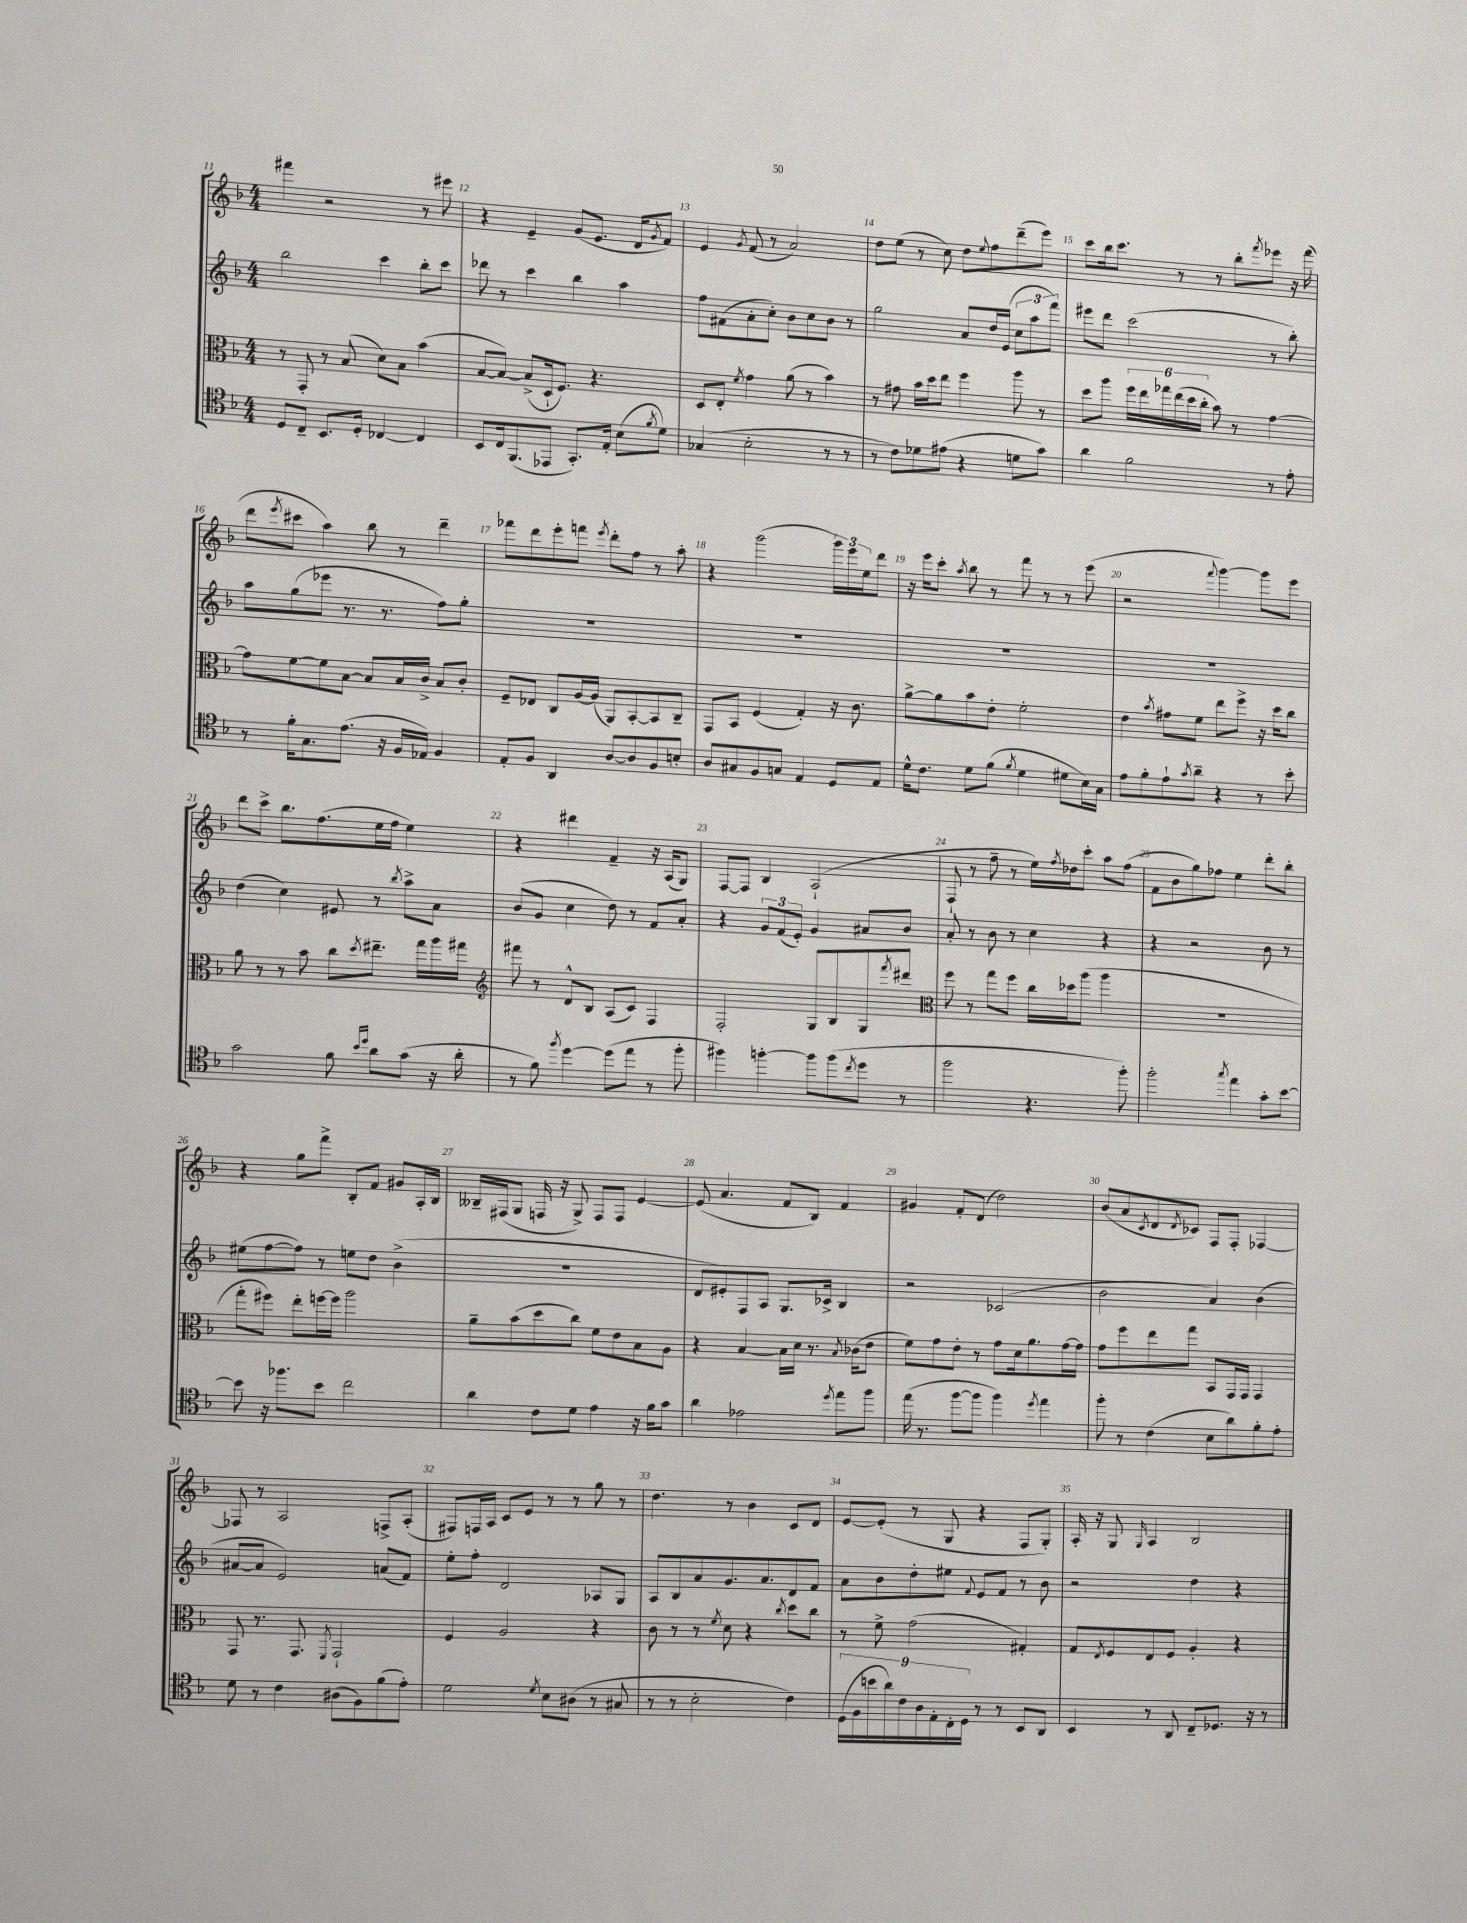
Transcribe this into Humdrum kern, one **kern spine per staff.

**kern	**kern	**kern	**kern
*part4	*part3	*part2	*part1
*staff4	*staff3	*staff2	*staff1
*clefC4	*clefC3	*clefG2	*clefG2
*k[b-]	*k[b-]	*k[b-]	*k[b-]
*M4/4	*M4/4	*M4/4	*M4/4
=11	=11	=11	=11
8D/L	8r	2bb-\	4fff#X\
8C~/J	8GG'/	.	.
8.BB-/L	8r	.	2r
.	(8B-/	.	.
16D'/Jk	.	.	.
[4C-X/	8d\L)	4ccc\	.
.	8B-\J	.	.
4C-/]	(4b-\	8bb-'\L	8r
.	.	8ccc\J	8eee#X\
=12	=12	=12	=12
8BB-/L	[8B-/L	8ddd-X\	4r
16C/k	8B-/J_)	8r	.
(8.FF/	.	.	.
.	(8B-^/L]	4ccc\	4e~/
8EE-X/J	16D`/k	.	.
.	8.F/J)	.	.
8.GG'/L)	.	4bb-\	(8g/L
.	4.r	.	8.e/J
16E'/Jk	.	.	.
(8B-\L	.	4aa\	.
.	.	.	16d/KL
8qf/	.	.	8qg/
8d\J)	.	.	8f/J)
=13	=13	=13	=13
(4G-X/	8D/L	8ff\L	4e/
.	8E'/J	(8f#X\	.
.	8qf/	.	8qg/
2B-'\	4g\	8a'\	(8f/
.	.	8cc'\J)	8r
.	(8a\	8b-\L	2a/)
.	8r	8cc\	.
8r	4b-\)	8b-\J	.
8r	.	8r	.
=14	=14	=14	=14
8r	8r	2gg\	8dd\L
8c\L)	8g#X\	.	(8ee\J
8d-X\	16b-\LL	.	8r
.	16dd\J	.	.
(8e#X\J	8ee\J	.	8cc\)
4r	4ff\	8a/L	8dd\L
.	.	.	8qqee/
.	.	16dd/L	8ff\
.	.	(16e/JJ	.
8dn\L	8aa\	12cc\L	(8ddd~\
.	.	12aa\	.
8g\J)	8r	.	8eee\J)
.	.	12fff\J)	.
=15	=15	=15	=15
4a\	8dd\L	8eee#X\L	8ccc\L
.	8aa\J	8ddd\J	16bb-\k
.	.	.	8.ccc\J
2f\	24ff\LL	(2ccc\	.
.	24ee\	.	.
.	24gg-X\	.	.
.	(24ee\	.	8r
.	24dd\	.	.
.	24cc'\JJ	.	.
.	8b-\)	.	8r
.	8r	.	8bb-'\L
.	.	.	8qfff/
8r	[4g\	8r	8eee-X\J
8e'\	.	8bb-'\)	16r
.	.	.	(16fff\
!!LO:LB:g=z
=16	=16	=16	=16
8r	8g\L]	8aa\L	8ddd\L
.	.	.	8qeee/
16f'\KL	[8f\	(8gg\	8ccc#X\J
8.G\	.	.	.
.	8f\]	8eee-X\J	4aa\)
(8.e\J	[8B-\J	8.r	.
.	8B-/L]	.	8bb-\
16r	.	8.r	.
16F/LL	16B-/L	.	8r
16E-X/JJ)	16c^/JJ	.	.
4F/	8B-/L	8ff\L)	4ddd~\
.	8c'/J	8gg'\J	.
=17	=17	=17	=17
8E'/L	8F~/L	1r	8fff-X\L
8F/J	8E-X/J	.	8ddd\
4AA/	8C/L	.	8eee'\
.	[16A/L	.	8fffn\J
.	(16A/JJ]	.	.
.	.	.	8qeee/
[8A/L	8AA/L)	.	8ddd'\L
8A/]	[8BB-'/	.	8ff\J
8F/	8BB-/]	.	8r
8Bn'/J	8C~/J	.	8aa'\
=18	=18	=18	=18
8A/L	8GG/L	1r	4r
8G#X/	8BB-/J	.	.
8F/	(4F/	.	(2ggg\
8Gn/J	.	.	.
4E/	4G'/)	.	.
8D/L	16r	.	24ggg\LL)
.	.	.	24eee\
.	8.c\	.	.
.	.	.	24ee\J
8E/J	.	.	8ddd\J
=19	=19	=19	=19
16d^^\KL	[8a^\L	1r	16r
8.c\J	.	.	16eee\KL
.	8a\]	.	8ccc'\J
.	.	.	8qaa/
8d\L	8b-\	.	8bb-\
(8f\J	8e'\J	.	8r
8qf/	.	.	.
4d\	2f'\	.	8fff\
.	.	.	8r
8d#X\L	.	.	8r
16B-\L)	.	.	(8eee\
16G\JJ	.	.	.
=20	=20	=20	=20
8e\L	4e\	1r	2r
8f'\	.	.	.
.	8qb-/	.	.
8e`\	8g#X\L	.	.
8qg/	.	.	.
8a~\J	8f\J	.	.
.	.	.	8qqfff/
4r	8ee\L	.	[4ggg\)
.	8ff^\J	.	.
8r	16r	.	8ggg\L]
.	16dd\KL	.	.
8b-'\	8cc\J	.	8eee\J
!!LO:LB:g=z
=21	=21	=21	=21
2g\	8a\	(4dd\	8ddd\L
.	8r	.	8ccc^\J
.	8r	4cc\)	8.bb-\L
.	8b-\	.	.
.	.	.	(8.ff\
8f\	8cc\L	8e#X/	.
16qqb-/LL	.	.	.
16qqdd/JJ	8qdd/	.	.
8a\L	8.ee#X~\J	8r	16ee\L
.	.	.	16ff\JJ
.	.	8qbb-/	.
(8g\J	.	8aa^\L	4ee\)
.	16gg\LL	.	.
16r	16aa\	8a\J	.
16a'\	16gg#X\JJ	.	.
=22	=22	=22	=22
*	*clefG2	*	*
8r	8fff#X\	(8b-/L	4r
8f\)	8r	8g/J	.
8qff/	.	.	.
[4dd\	8d^^/L	4cc\	4ddd#X\
.	8B-/J	.	.
(8dd\L]	(8A/L	8dd\)	4f~/
8ee\J	8c/J)	8r	.
8r	4F/	8f/L	16r
.	.	.	(16A/KL
8ff'\	.	8a'/J	8G/J)
=23	=23	=23	=23
4ff#X\)	2F'/	4r	[8F/L
.	.	.	8F/J]
[4ffn'\	.	12g/L	4B-/
.	.	(12f/	.
.	.	12e'/J)	.
8ff\L]	8G/L	4g/	(2A`/
(8ff\	8B-/	.	.
8qcc/	.	.	.
8dd\J	8G/	8a#X/L	.
.	8qfff/	.	.
8r	8ddd#X/J	8b-/J	.
=24	=24	=24	=24
*	*clefC3	*	*
2ff\	8ff\	8a'/	8F`/
.	8r	8r	8r
.	8gg\L	8b-\	8ff~\
.	8ff\J	8r	8r
4.r	16cc\LL	4cc\	16ee\LL)
.	.	.	8qff/
.	16dd-X\J	.	16dd-X\J
.	(8aa\J	.	8ccc'\J
.	4aa\	4r	8aa\L
8ff'\)	.	.	(8ff\J
=25	=25	=25	=25
2ff'\	1r	4r	8f\L
.	.	.	8b-\
.	.	2r	8gg\)
.	.	.	8ff-X\J
8qgg/	.	.	.
4ee\	.	.	4ee\
8g'\L	.	8b-\	8ddd'\L
[8b-\J	.	8r	8bb-'\J
!!LO:LB:g=z
=26	=26	=26	=26
8b-\]	8gg'\L	(8ee#X\L	4r
16r	8ff#X\J)	[8ff\	.
8.ff-X\L	.	.	.
.	8ee'\L	8ff\J])	8gg\L
8b-\J	[16ffn\L	8r	8fff^\J
.	16ff\JJ]	.	.
2cc\	2aa\	8een\L	8B-'/L
.	.	8dd\J	8f/J
.	.	(4b-^\	8g#X/L
.	.	.	16A'/L
.	.	.	16B-/JJ
=27	=27	=27	=27
4a\	8a~\L	1r	16B--X~/LL
.	.	.	(16F#X/J
.	(8b-\	.	8G/J
8c\L	8dd\	.	16Fn/
.	.	.	16r
8d\J	8cc\J)	.	8G^/)
4e\	8f\L	.	8F/L
.	8e\	.	8F/J
16r	8B-\	.	[4e/
16f\KL	.	.	.
8g\J	8A\J	.	.
=28	=28	=28	=28
4a\	4r	8d/L	(8e/]
.	.	8e#X'/)	4.a/
2e-X\	[4B-/	8F/	.
.	.	8A/J	.
.	16B-\LL]	8.G/L	8f/L
.	16d\JJ	.	.
.	8.r	.	8B-/J)
.	.	16c-X^/Jk	.
8qdd/	.	.	.
8ee\L	.	4B-/	4f/
.	8qB-/	.	.
.	(16c-X\KL	.	.
8ff\J	8e\J	.	.
=29	=29	=29	=29
(16ee\	8f\L)	2r	4g#X/
8.r	.	.	.
.	8g\	.	.
[8ff\L	8e'\J	.	8f'/L
8ff\J]	8r	.	(8d/J
4ff\)	8g\L	(2c-X/	2dd\)
.	16d\k	.	.
.	8.a\	.	.
8qdd/	.	.	.
4ee\	.	.	.
.	[16g\L	.	.
.	16g\JJ]	.	.
=30	=30	=30	=30
8ff'\	8g\L	2b-\	(8b-/L
8r	8ff\	.	8a/
.	.	.	8qc/
(4c\	8ee\	.	8d/
.	.	.	8qd/
.	8gg\J	.	8c-X/J)
8B-\L	8BB-/L	4a/)	8F/L
8a\)	16GG/L	.	8F'/J
.	16GG/JJ	.	.
8f'\	4GG/	(4b-\	[4F-X/
8e'\J	.	.	.
!!LO:LB:g=z
=31	=31	=31	=31
8d\	8GG/	[8a#X/L	8F-X/]
8r	8.r	8a#/J]	8r
4c\	.	2e/)	2A/
.	8.GG/	.	.
.	8qFF/	.	.
(8A#X\L	2GG`/	.	.
8F\)	.	.	.
(8f\	.	(8an/L	8Fn^/L
8e'\J)	.	8f/J)	(8A'/J
=32	=32	=32	=32
2d\	4F/	8ee'\L	8F#X/L)
.	.	8ff'\J	16Fn/L
.	.	.	16A/JJ
.	2A/	2d/	8c/L
.	.	.	8e/J
8qd/	.	.	.
8B-\L	.	.	8r
(8A#X\J	.	.	8r
8r	4r	8A-X/L	8gg\
8G#X/	.	8G/J	8r
=33	=33	=33	=33
8r	8c\	8A/L	4.dd\
8r	8r	8B-/	.
2B-'\	8r	8a/	.
.	8qf/	.	.
.	8d\	8.g/	8r
.	4r	.	4b-\
.	.	8.a/	.
.	8qcc/	.	.
4c\)	8dd\L	8d/	8c/L
.	8cc\J	8f/J	8d/J
=34	=34	=34	=34
(18D\LL	8r	8a\L	[8e/L
18F\	.	.	.
18bn\	.	.	.
.	8f^\	8b-\	(8e'/J]
18a\)	.	.	.
18c\	.	.	.
.	(2g\	8dd'\	8r
18A\	.	.	.
18E'\	.	.	.
.	.	8ee#X\J	8G/
18C'\	.	.	.
18D\JJ	.	.	.
.	.	8qqf/	.
8r	.	8e/L	4r
8r	.	8f/J	.
8BB-/L	4G#X'/)	8r	8F/L
8AA/J	.	8b-\	8G'/J)
=35	=35	=35	=35
4BB-/	8G/L	2r	16A'/
.	.	.	16r
.	8qE/	.	.
.	8F/	.	8G/
.	.	.	16qqG/
8r	8E/	.	4A/
8AA/	8F/J	.	.
8C~/L	4A'/	4dd\	2B-/
8.D-X/J	.	.	.
.	4r	4r	.
16r	.	.	.
8r	.	.	.
==	==	==	==
*-	*-	*-	*-
